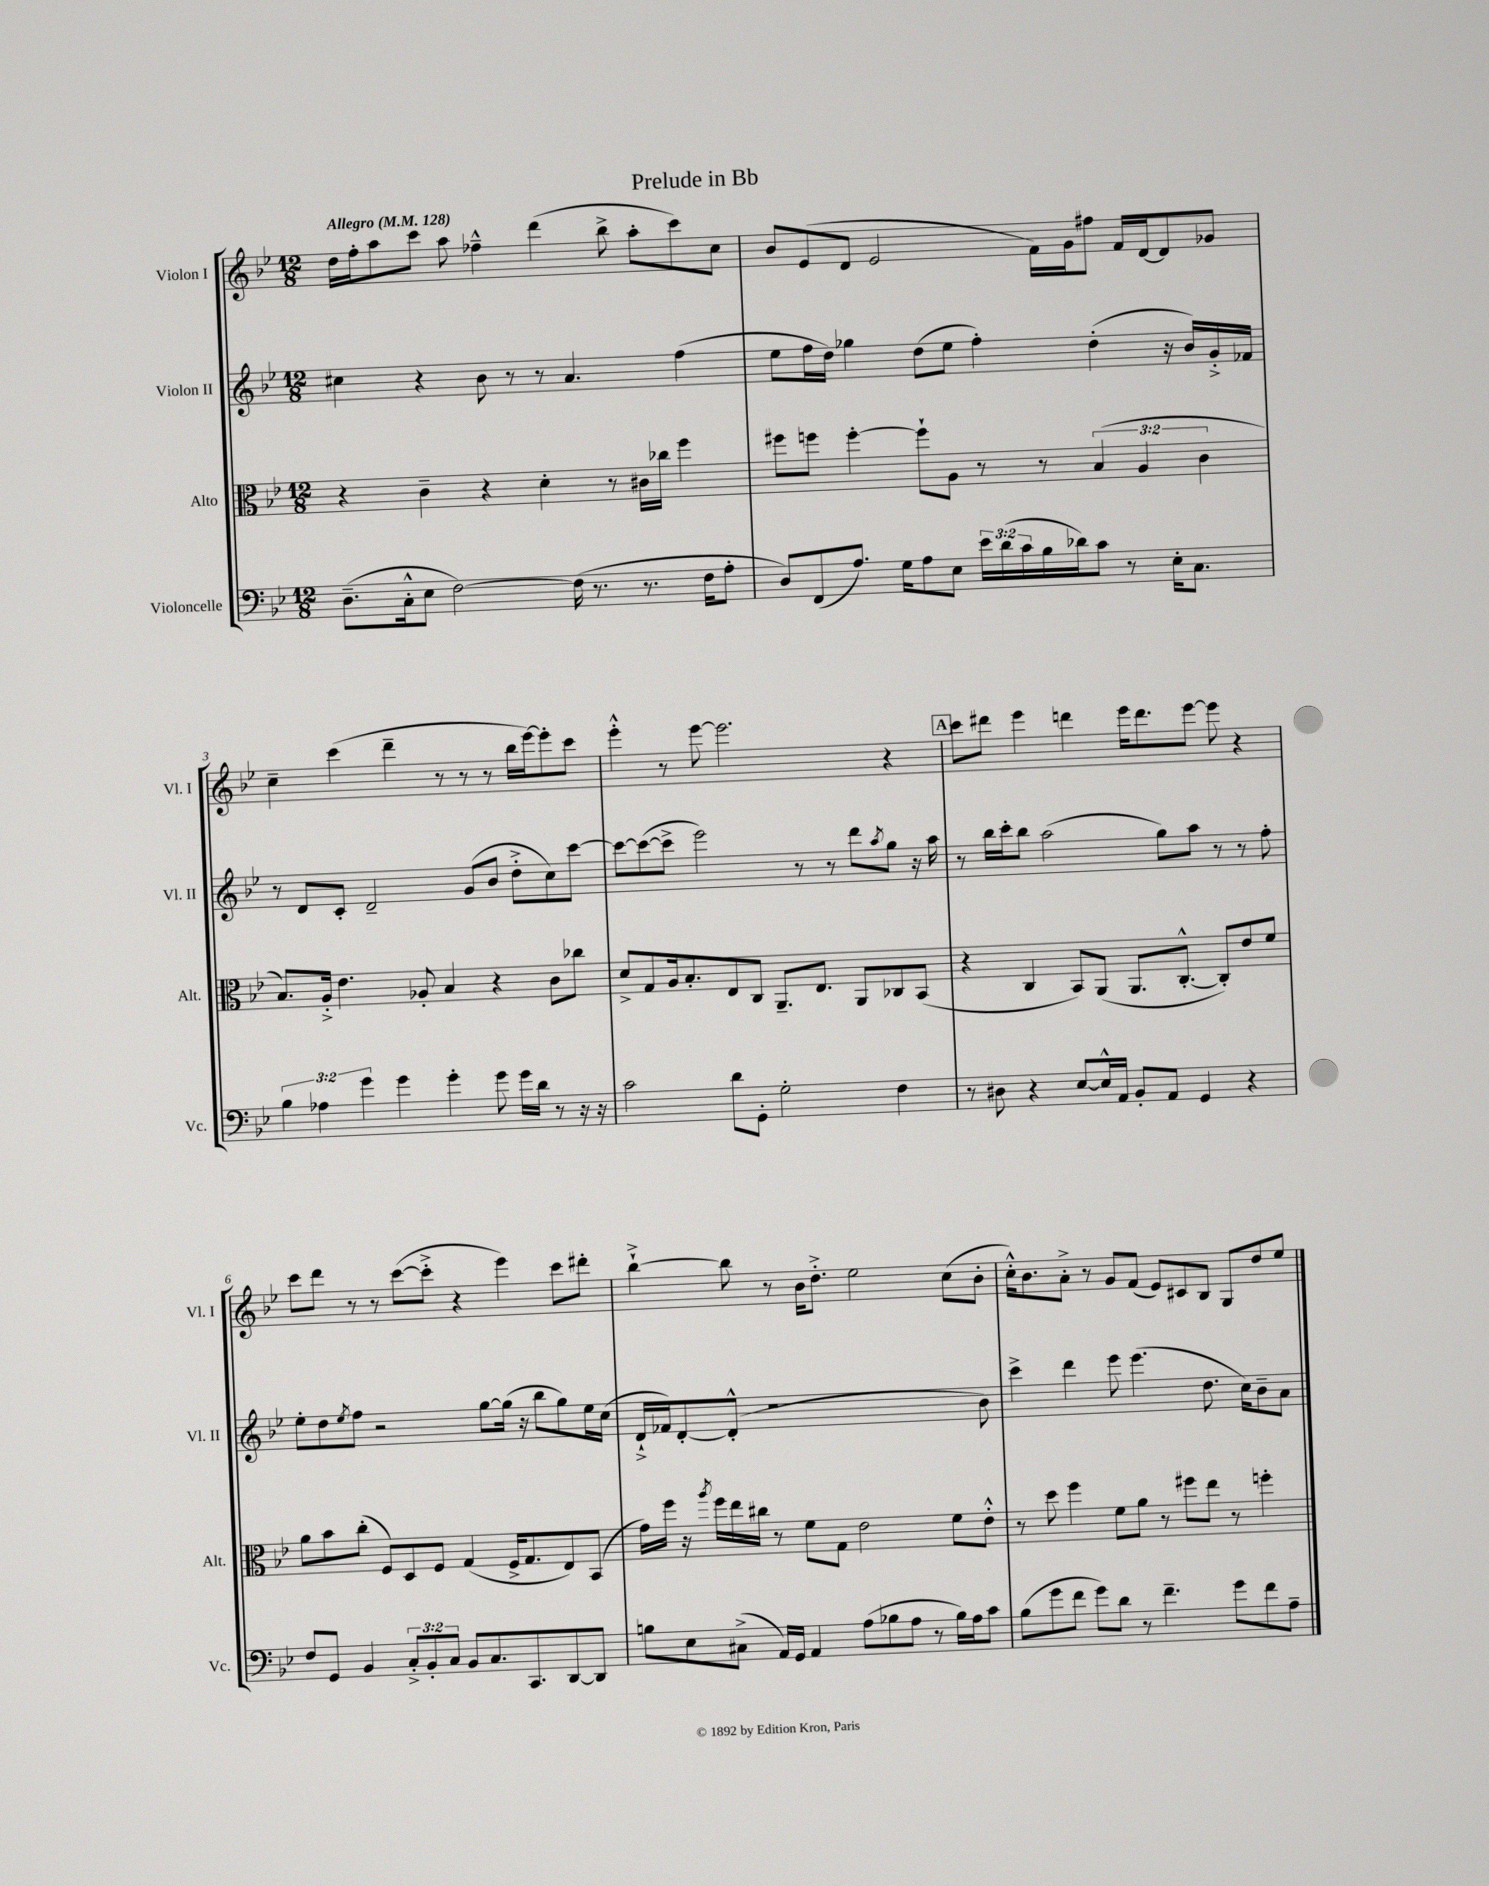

**kern	**kern	**kern	**kern
*part4	*part3	*part2	*part1
*staff4	*staff3	*staff2	*staff1
*I"Violoncelle	*I"Alto	*I"Violon II	*I"Violon I
*I'Vc.	*I'Alt.	*I'Vl. II	*I'Vl. I
*clefF4	*clefC3	*clefG2	*clefG2
*k[b-e-]	*k[b-e-]	*k[b-e-]	*k[b-e-]
*M12/8	*M12/8	*M12/8	*M12/8
*MM128	*MM128	*MM128	*MM128
=1	=1	=1	=1
!	!	!	!LO:TX:a:B:t=Allegro
(8.D~\L	4r	4cc#X\	16dd\LL
.	.	.	16ff'\J
.	.	.	8aa\
16C'^^\k	.	.	.
8E-\J	4c~\	4r	8ccc\J
[2F\)	.	.	8aa\
.	4r	8b-\	4ff-X~^^\
.	.	8r	.
.	4d'\	8r	(4ddd\
(16F\]	.	4.a/	.
8.r	.	.	.
.	8r	.	8bb-^\
8.r	16c#X\LL	.	8aa'\L
.	16cc-X\JJ	.	.
.	4ff\	(4ff\	8ccc\)
16F\KL	.	.	.
8A'\J	.	.	8cc\J
=2	=2	=2	=2
8D/L)	8ff#X\L	8ee-\L	8b-/L
(8FF/	8ffn\J	16ff\L	(8e-/
.	.	16dd\JJ)	.
8.A/J)	[4ff'\	4gg-X\	8d/J
.	.	.	2e-/
16G\KL	.	.	.
8A\	8ff`\L]	(8dd\L	.
8E-\J	8A\J	8ee-\J	.
24e-\LL	8r	4ff'\)	.
(24d\	.	.	.
24c\	.	.	.
16B-\	8r	.	16f\LL)
16d-X\J)	.	.	16g\J
8c\J	(6B-/	(4dd'\	8ff#X\J
8r	.	.	16f/LL
.	6A/	.	.
.	.	.	[16d/J
16E-'\KL	.	16r	8d/]
8.C\J	.	16b-/LL)	.
.	6c\	.	.
.	.	16g'^/	8g-X/J
.	.	16f-X/JJ	.
!!LO:LB:g=z
=3	=3	=3	=3
6B-\	8.B-/L)	8r	4cc~\
.	.	8d/L	.
6A-X\	.	.	.
.	16A'^/Jk	.	.
.	4.e-\	8c'/J	(4ccc\
6g\	.	.	.
.	.	2d~/	.
4g\	.	.	4ddd~\
.	8A-X'/	.	.
4g'\	4B-/	.	8r
.	.	(8g/L	8r
8g\	4r	8b-/J	8r
16g\LL	.	8dd'^\L	16bb-\LL
16d\JJ	.	.	[16eee-\J)
8r	8c\L	8cc\)	8eee-'\]
16r	8cc-X\J	[8ccc\J	8ccc\J
16r	.	.	.
=4	=4	=4	=4
2c\	8d^/L	8ccc\L_	4eee-'^^\
.	8G/	(8ccc\_	.
.	16A/k	8ccc^\J]	8r
.	8.B-'/	.	.
.	.	2eee-\)	[8eee-\
8d\L	8E-/	.	2.eee-\]
8GG'\J	8C/J	.	.
2G'\	8.AA~/L	.	.
.	.	8r	.
.	8.E-/J	.	.
.	.	8r	.
.	8AA/L	8ddd\L	.
.	.	8qaa/	.
4F\	8C-X/	8gg\J	4r
.	(8BB-/J	16r	.
.	.	16aa\	.
!!LO:REH:place=s1:t=A
=5	=5	=5	=5
8r	4r	8r	8ccc\L
8D#X\	.	16bb-\LL	8ddd#X\J
.	.	16ccc'\J	.
4r	4C/	8bb-\J	4eee-\
.	.	(2aa\	.
[8E-/L	8BB-/L)	.	4dddn\
16E-^^/L]	(8AA/J	.	.
16AA/JJ	.	.	.
8BB-'/L	8.AA/L	.	16eee-\KL
.	.	.	8.ddd\
8AA/J	.	8gg\L)	.
.	[8.C'^^/J	.	.
4GG/	.	8aa\J	[8eee-\J
.	8C'/L])	8r	8eee-\]
4r	8e-/	8r	4r
.	8f/J	8ff'\	.
!!LO:LB:g=z
=6	=6	=6	=6
8F/L	8a\L	8ee-'\L	8ccc\L
8GG/J	8b-\	8dd\	8ddd\J
.	.	8qee-/	.
4BB-/	(8cc'\J	8ff\J	8r
.	8F/L)	2r	8r
12C'^/L	8D/	.	([8ccc\L
12BB-'/	.	.	.
.	8F/J	.	8ccc'^\J]
12C/J	.	.	.
8BB-/L	(4G/	.	4r
8.C/	.	[8gg\L	.
.	16F^/KL	(16gg\Jk]	4eee-\)
8.CC/	8.G/	16r	.
.	.	8bb-\L	.
[8DD/	8E-/)	8gg\)	8ccc\L
8DD/J]	(8BB-/J	16ee-\L	8ddd#X'\J
.	.	(16cc\JJ	.
=7	=7	=7	=7
8Bn\L	16g\LL)	16d`^/LL	[4bb-`^\
.	16ff\JJ	16f-X/J)	.
8E-\	16r	[8d'/	.
.	8qaa/	.	.
.	16ff\LL	.	.
(8C#X^\J	16ee-\	(8d'^^/J]	8bb-\]
.	16cc#X\JJ	.	.
16AA/LL)	8r	1r	8r
16GG/JJ	.	.	.
4AA/	8f\L	.	16b-\KL
.	.	.	8.dd'^\J
.	8G\J	.	.
(8A\L	2e-\	.	2ee-\
8B-X\	.	.	.
8A\J	.	.	.
8r	.	.	.
16B-\LL)	8f\L	.	(8cc\L
16A\J	.	.	.
8c\J	8e-'^^\J	8b-\)	8b-'\J
=8	=8	=8	=8
(8B-\L	8r	4ccc^\	16cc'^^\KL)
.	.	.	8.b-\
8g\	8dd\	.	.
8f\J	4ff\	4ddd\	8a'^\J
8g\L)	.	.	8r
8d\J	8f\L	8eee-\	8g/L
8r	8a\J	(4.eee-\	(8f/J
4.f~\	8r	.	8e-/L)
.	8ff#X\L	.	8c#X/
.	8ee-\J	8.dd\	8B-/J
8g\L	8r	.	8G/L
.	.	16cc\KL)	.
8f\	4ffn'\	8b-~\	8dd/
8A~\J	.	8a\J	8ee-/J
==	==	==	==
*-	*-	*-	*-
